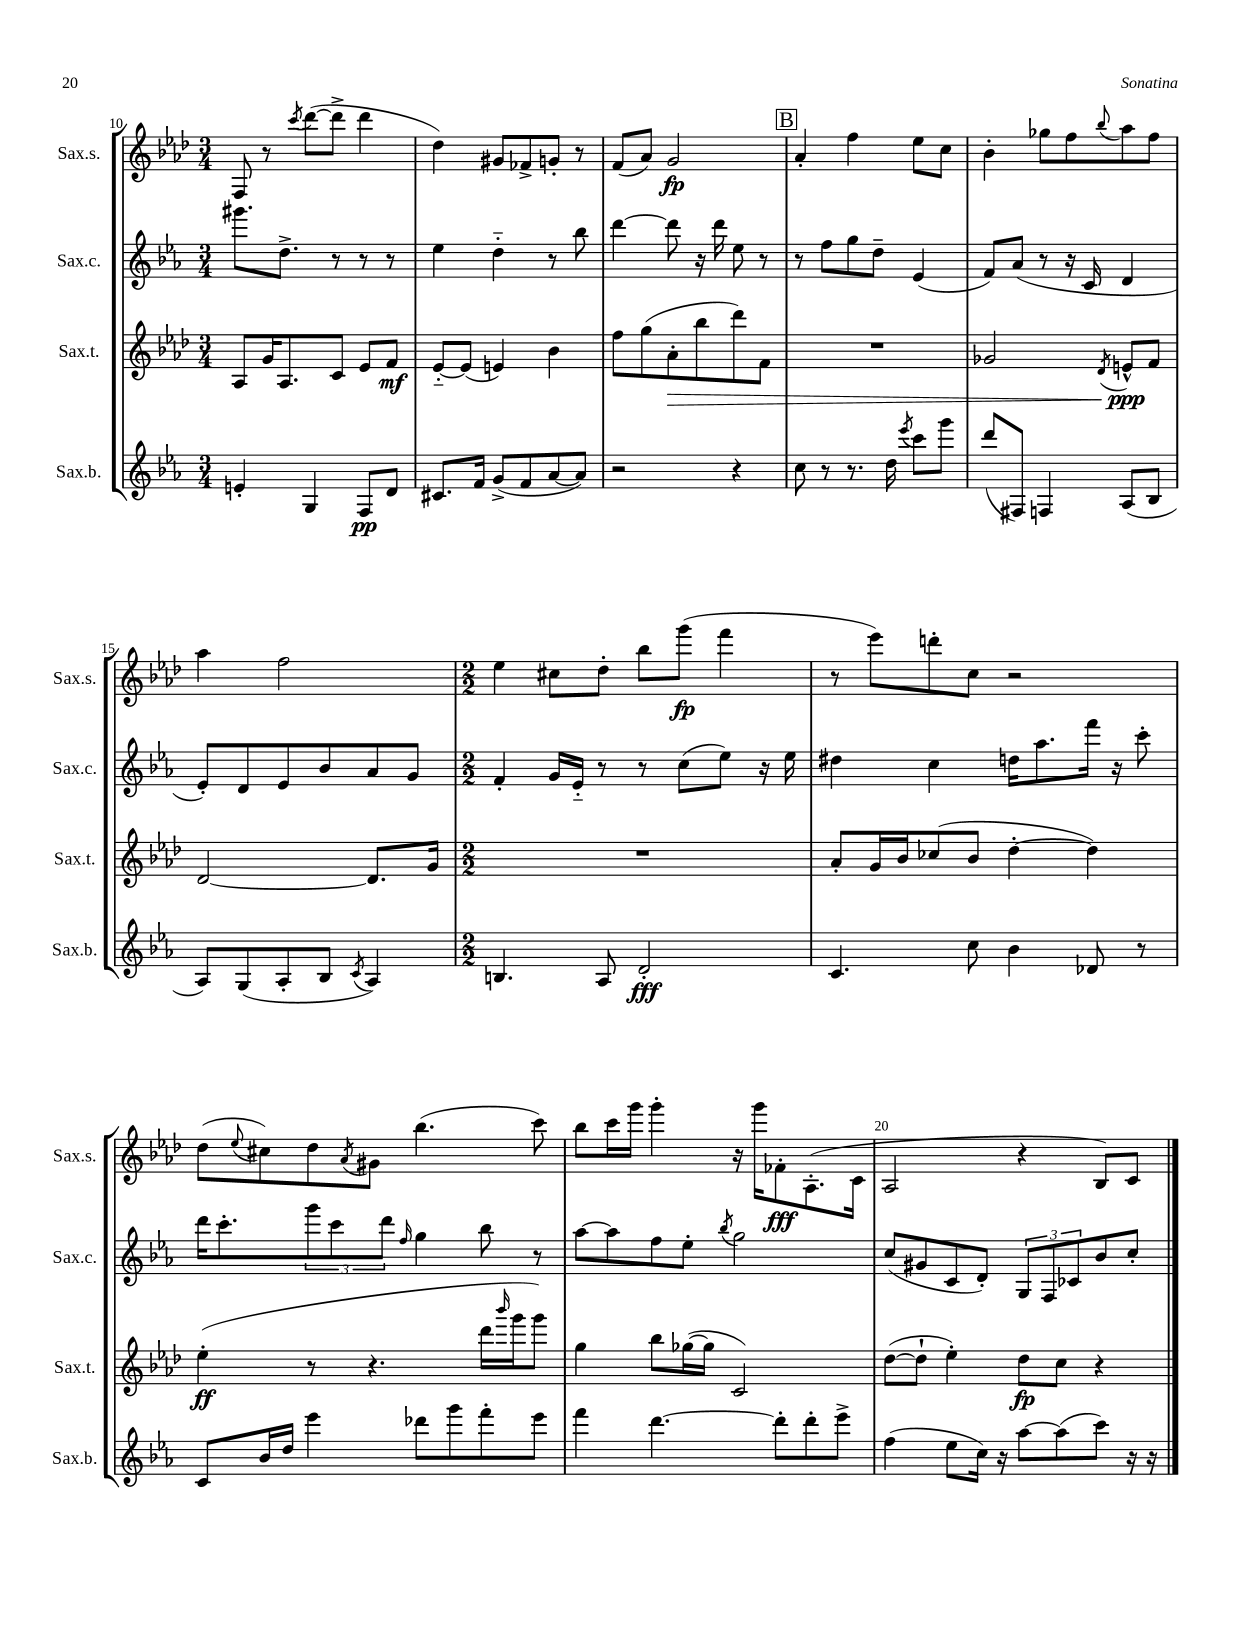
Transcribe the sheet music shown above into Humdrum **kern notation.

**kern	**dynam	**kern	**dynam	**kern	**kern	**dynam
*part4	*part4	*part3	*part3	*part2	*part1	*part1
*staff4	*staff4	*staff3	*staff3	*staff2	*staff1	*staff1
*I"Sax.b.	*	*I"Sax.t.	*	*I"Sax.c.	*I"Sax.s.	*
*I'Sax.b.	*	*I'Sax.t.	*	*I'Sax.c.	*I'Sax.s.	*
*clefG2	*	*clefG2	*	*clefG2	*clefG2	*
*k[b-e-a-]	*	*k[b-e-a-d-]	*	*k[b-e-a-]	*k[b-e-a-d-]	*
*M3/4	*	*M3/4	*	*M3/4	*M3/4	*
=10	=10	=10	=10	=10	=10	=10
4en'/	.	8A-/L	.	8.ggg#X\L	8F/	.
.	.	16g/K	.	.	8r	.
.	.	8.A-/	.	8.dd^\J	.	.
.	.	.	.	.	8qccc/	.
4G/	.	.	.	.	([8ddd-\L	.
.	.	8c/J	.	8r	8ddd-^\J]	.
8F/L	pp	8e-/L	.	8r	4ddd-\	.
8d/J	.	8f/J	mf	8r	.	.
=11	=11	=11	=11	=11	=11	=11
8.c#X/L	.	[8e-/L	.	4ee-\	4dd-\)	.
.	.	(8e-/J]	.	.	.	.
16f/Jk	.	.	.	.	.	.
(8g^/L	.	4en/)	.	4dd\	8g#X/L	.
8f/	.	.	.	.	8f-X^/	.
[8a-/	.	4b-\	.	8r	8gn'/J	.
8a-/J])	.	.	.	8bb-\	8r	.
=12	=12	=12	=12	=12	=12	=12
2r	.	8ff\L	.	[4ddd\	(8f/L	.
.	.	(8gg\	.	.	8a-/J)	.
!	!	!	!LO:HP:b	!	!	!
.	.	8a-'\	>	8ddd\]	2g/	fp
.	.	8bb-\	.	16r	.	.
.	.	.	.	16ddd\	.	.
4r	.	8ddd-\)	.	8ee-\	.	.
.	.	8f\J	.	8r	.	.
!!LO:REH:place=s1:t=B
=13	=13	=13	=13	=13	=13	=13
8cc\	.	2.r	.	8r	4a-'/	.
8r	.	.	.	8ff\L	.	.
8.r	.	.	.	8gg\	4ff\	.
.	.	.	.	8dd~\J	.	.
16dd\	.	.	.	.	.	.
8qeee-/	.	.	.	.	.	.
8ccc\L	.	.	.	(4e-/	8ee-\L	.
8ggg\J	.	.	.	.	8cc\J	.
=14	=14	=14	=14	=14	=14	=14
(8ddd/L	.	2g-X/	.	8f/L)	4b-'\	.
8F#X/J)	.	.	.	(8a-/J	.	.
4Fn/	.	.	.	8r	8gg-X\L	.
.	.	.	.	16r	8ff\	.
.	.	.	.	16c/	.	.
.	.	8qd-/	.	.	8qqbb-/	.
(8A-/L	.	8en^^/L	ppp	4d/	8aa-\	.
8B-/J	.	8f/J	]	.	8ff\J	.
!!LO:LB:g=z
=15	=15	=15	=15	=15	=15	=15
8A-/L)	.	[2d-/	.	8e-'/L)	4aa-\	.
(8G/	.	.	.	8d/	.	.
8A-'/	.	.	.	8e-/	2ff\	.
8B-/J	.	.	.	8b-/	.	.
8qc/	.	.	.	.	.	.
4A-/)	.	8.d-/L]	.	8a-/	.	.
.	.	.	.	8g/J	.	.
.	.	16g/Jk	.	.	.	.
=16	=16	=16	=16	=16	=16	=16
*M2/2	*	*M2/2	*	*M2/2	*M2/2	*
4.Bn/	.	1r	.	4f'/	4ee-\	.
.	.	.	.	16g/LL	8cc#X\L	.
.	.	.	.	16e-/JJ	.	.
8A-/	.	.	.	8r	8dd-'\J	.
2d'/	fff	.	.	8r	8bb-\L	.
.	.	.	.	(8cc\L	(8ggg\J	fp
.	.	.	.	8ee-\J)	4fff\	.
.	.	.	.	16r	.	.
.	.	.	.	16ee-\	.	.
=17	=17	=17	=17	=17	=17	=17
4.c/	.	8a-'/L	.	4dd#X\	8r	.
.	.	16g/L	.	.	8eee-\L)	.
.	.	16b-/J	.	.	.	.
.	.	(8cc-X/	.	4cc\	8dddn'\	.
8cc\	.	8b-/J	.	.	8cc\J	.
4b-\	.	[4dd-'\	.	16ddn\KL	2r	.
.	.	.	.	8.aa-\	.	.
8d-X/	.	4dd-\])	.	16fff\Jk	.	.
.	.	.	.	16r	.	.
8r	.	.	.	8ccc'\	.	.
!!LO:LB:g=z
=18	=18	=18	=18	=18	=18	=18
8c/L	.	(4ee-'\	ff	16ddd\KL	(8dd-\L	.
.	.	.	.	8.ccc'\	.	.
.	.	.	.	.	8qqee-/	.
16b-/L	.	.	.	.	8cc#X\)	.
16dd/JJ	.	.	.	.	.	.
4eee-\	.	8r	.	12ggg\	8dd-\	.
.	.	.	.	12ccc\	.	.
.	.	.	.	.	8qa-/	.
.	.	4.r	.	.	8g#X\J	.
.	.	.	.	12ddd\J	.	.
.	.	.	.	16qqff/	.	.
8ddd-X\L	.	.	.	4gg\	(4.bb-\	.
8ggg\	.	.	.	.	.	.
8fff'\	.	16ddd-\LL	.	8bb-\	.	.
.	.	16qqbbb-/	.	.	.	.
.	.	16ggg\J	.	.	.	.
8eee-\J	.	8ggg\J)	.	8r	8ccc\)	.
=19	=19	=19	=19	=19	=19	=19
4fff\	.	4gg\	.	[8aa-\L	8bb-\L	.
.	.	.	.	8aa-\]	16ccc\L	.
.	.	.	.	.	16ggg\JJ	.
[4.ddd\	.	8bb-\L	.	8ff\	4ggg'\	.
.	.	([16gg-X\L	.	8ee-'\J	.	.
.	.	16gg-\JJ]	.	.	.	.
.	.	.	.	8qbb-/	.	.
.	.	2c/)	.	2gg\	16r	.
.	.	.	.	.	16ggg\KL	.
8ddd'\L]	.	.	.	.	8f-X'\	fff
8ddd'\	.	.	.	.	(8.A-'\	.
8eee-^\J	.	.	.	.	.	.
.	.	.	.	.	16c\Jk	.
=20	=20	=20	=20	=20	=20	=20
(4ff\	.	([8dd-\L	.	(8cc/L	2A-/	.
.	.	8dd-`\J]	.	8g#X/	.	.
8ee-\L	.	4ee-'\)	.	8c/	.	.
16cc\Jk)	.	.	.	8d'/J)	.	.
16r	.	.	.	.	.	.
[8aa-\L	.	8dd-\L	fp	12G/L	4r	.
.	.	.	.	12F/	.	.
(8aa-\]	.	8cc\J	.	.	.	.
.	.	.	.	12c-X/	.	.
8ccc\J)	.	4r	.	8b-/	8B-/L)	.
16r	.	.	.	8cc'/J	8c/J	.
16r	.	.	.	.	.	.
==	==	==	==	==	==	==
*-	*-	*-	*-	*-	*-	*-
